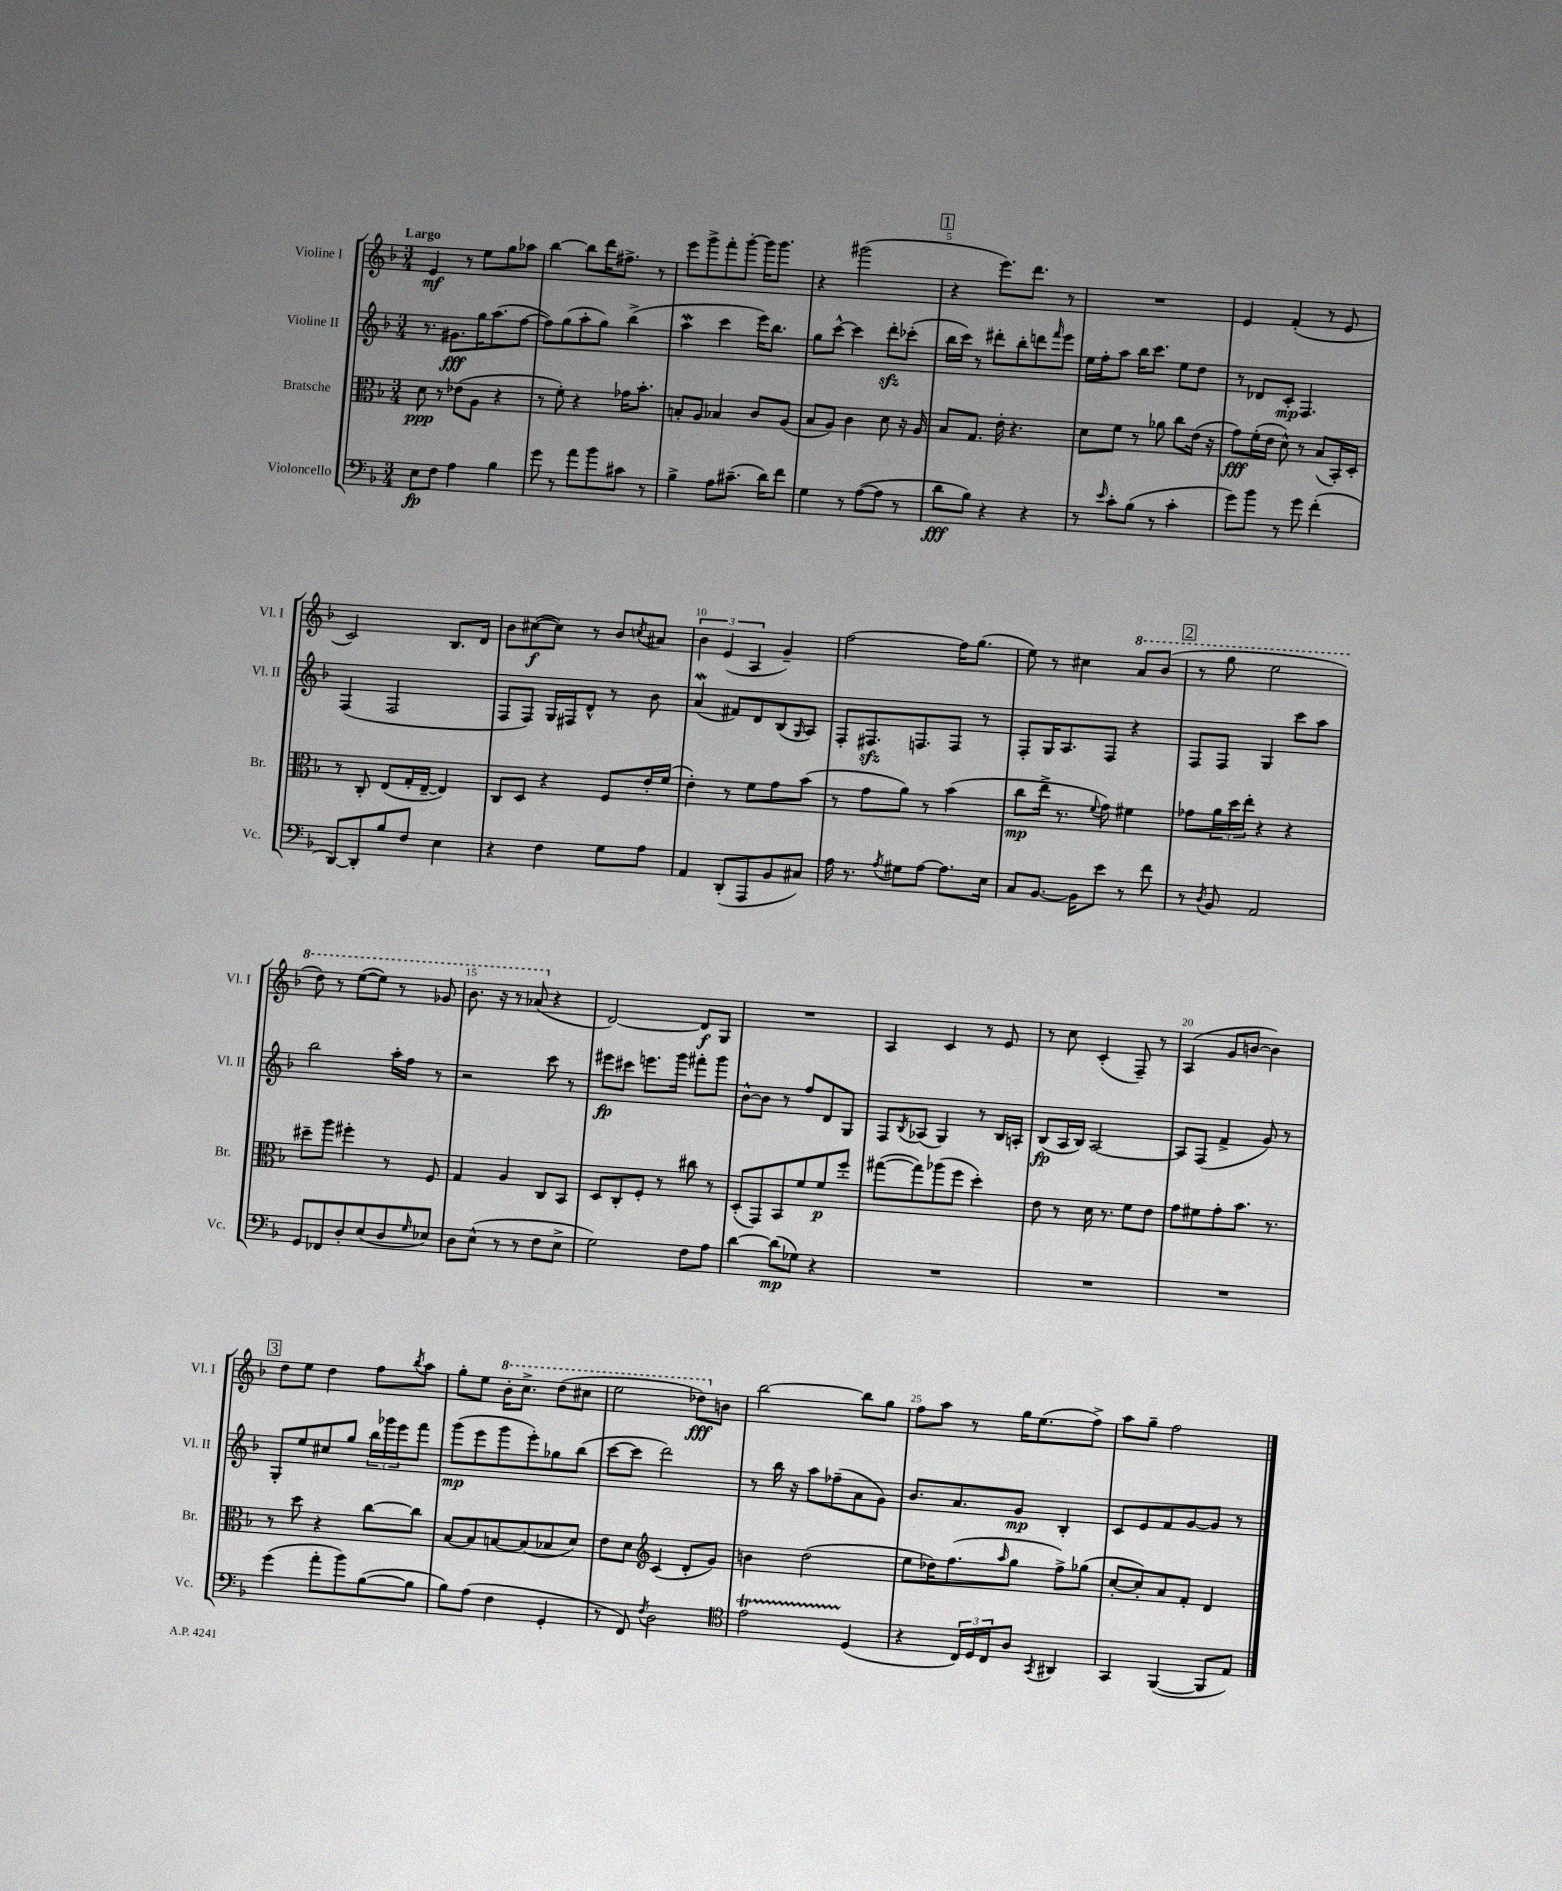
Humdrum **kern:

**kern	**dynam	**kern	**dynam	**kern	**dynam	**kern	**dynam
*part4	*part4	*part3	*part3	*part2	*part2	*part1	*part1
*staff4	*staff4	*staff3	*staff3	*staff2	*staff2	*staff1	*staff1
*I"Violoncello	*	*I"Bratsche	*	*I"Violine II	*	*I"Violine I	*
*I'Vc.	*	*I'Br.	*	*I'Vl. II	*	*I'Vl. I	*
*clefF4	*	*clefC3	*	*clefG2	*	*clefG2	*
*k[b-]	*	*k[b-]	*	*k[b-]	*	*k[b-]	*
*M3/4	*	*M3/4	*	*M3/4	*	*M3/4	*
=1	=1	=1	=1	=1	=1	=1	=1
!	!	!	!	!	!	!LO:TX:a:B:t=Largo	!
8E\L	fp	8d\	ppp	8.r	.	4e/	mf
8F\J	.	8r	.	.	.	.	.
.	.	.	.	8.g#X\L	fff	.	.
4A\	.	(8e-X\L	.	.	.	8r	.
.	.	8A\J	.	16gg\K	.	8ee\L	.
.	.	.	.	(8.aa\	.	.	.
4B-\	.	4r	.	.	.	8gg\	.
.	.	.	.	[8ff\J	.	8aa-X\J	.
=2	=2	=2	=2	=2	=2	=2	=2
8g\	.	8r	.	8ff\L])	.	[4bb-\	.
8r	.	8f'\)	.	(8gg\	.	.	.
8a\L	.	4r	.	8aa'\	.	8bb-\L]	.
8b-\	.	.	.	8gg\J)	.	16ddd\K	.
.	.	.	.	.	.	8.ff#X^\J	.
8c#X\J	.	16g-X\KL	.	(4bb-^\	.	.	.
.	.	8.b-'\J	.	.	.	.	.
8r	.	.	.	.	.	8r	.
=3	=3	=3	=3	=3	=3	=3	=3
4B-^\	.	8Bn'/L	.	4aaW\	.	8eee\L	.
.	.	8A/J	.	.	.	8ggg^\	.
8A\L	.	4B-X/	.	4ccc\	.	8fff'\	.
(8.c#X~\J	.	.	.	.	.	[8ggg'\J	.
.	.	8c/L	.	16eee\KL)	.	16ggg\KL]	.
16d\KL)	.	.	.	8.bb-\J	.	8.ggg\J	.
8f\J	.	(8A/J	.	.	.	.	.
=4	=4	=4	=4	=4	=4	=4	=4
4G\	.	8B-/L	.	8gg\L	.	4r	.
.	.	8A/J)	.	[8ccc^^\J	.	.	.
8r	.	4c\	.	4ccc\]	.	(2ggg#X\	.
([8A\L	.	.	.	.	.	.	.
8A\J]	.	8d\	.	8dddzz'\L	.	.	.
8r	.	16r	.	(8ccc-X'\J	.	.	.
.	.	16A/	.	.	.	.	.
!!LO:REH:place=s1:t=1
=5	=5	=5	=5	=5	=5	=5	=5
8d\L	fff	8B-/L	.	16bb-\LL	.	4r	.
.	.	.	.	16ccc\JJ)	.	.	.
8B-\J)	.	8.G/J	.	8r	.	.	.
4r	.	.	.	8ddd#X'\L	.	8.eee\L)	.
.	.	16e'\	.	.	.	.	.
.	.	4.r	.	8bb-'\	.	.	.
.	.	.	.	.	.	8.ddd\J	.
4r	.	.	.	8dddn\	.	.	.
.	.	.	.	16qqfff/	.	.	.
.	.	.	.	8eee\J	.	8r	.
=6	=6	=6	=6	=6	=6	=6	=6
8r	.	8d\L	.	16ee\LL	.	2.r	.
.	.	.	.	16ff'\J	.	.	.
16qqe/	.	.	.	.	.	.	.
8c'\L	.	8f\J	.	8aa\J	.	.	.
(8B-\J	.	8r	.	16bb-\KL	.	.	.
.	.	.	.	8.ccc\J	.	.	.
8r	.	8a-X\	.	.	.	.	.
4c'\	.	8cc\L	.	8ee\L	.	.	.
.	.	(16e\Jk	.	8dd\J	.	.	.
.	.	16r	.	.	.	.	.
=7	=7	=7	=7	=7	=7	=7	=7
8g\L)	.	8g\L)	fff	8r	.	4e/	.
8b-\J	.	(16f'\L	.	8d-X/L	.	.	.
.	.	16e\JJ	.	.	.	.	.
8r	.	8d^^\)	.	8c'/J	mp	(4f'/	.
8g\	.	8r	.	4.F/	.	.	.
(4f'\	.	(8B-/L	.	.	.	8r	.
.	.	16BB-'/L)	.	.	.	8e/	.
.	.	16D'/JJ	.	.	.	.	.
!!LO:LB:g=z
=8	=8	=8	=8	=8	=8	=8	=8
[8DD/L)	.	8r	.	(4F/	.	2c/)	.
8DD'/]	.	8C'/	.	.	.	.	.
8B-/	.	(8E/L	.	2F/	.	.	.
8F/J	.	16G'/L	.	.	.	.	.
.	.	[16E~/JJ	.	.	.	.	.
4E\	.	4E/])	.	.	.	8.B-/L	.
.	.	.	.	.	.	16d/Jk	.
=9	=9	=9	=9	=9	=9	=9	=9
4r	.	8C/L	.	8F/L	.	8b-\L	.
.	.	8D/J	.	8F/J)	.	([8cc#X\	f
4F\	.	4r	.	16G/LL	.	8cc#\J])	.
.	.	.	.	16F#X/J	.	.	.
.	.	.	.	8d^^/J	.	8r	.
8G\L	.	8F/L	.	8r	.	8b-/L	.
.	.	.	.	.	.	8qccn/	.
8A\J	.	16e'/L	.	8b-\	.	8a#X/J	.
.	.	(16f/JJ	.	.	.	.	.
=10	=10	=10	=10	=10	=10	=10	=10
4AA/	.	4e'\)	.	(4aW/	.	6b-\	.
.	.	.	.	.	.	(6e/	.
(8DD'/L	.	8r	.	8f#X/L)	.	.	.
.	.	.	.	.	.	6A/	.
8AAA/	.	8f\L	.	8d/	.	.	.
8BB-/	.	8g\	.	(8B-/	.	4g~/)	.
.	.	.	.	16qqG/	.	.	.
8C#X/J)	.	(8b-\J	.	8A/J)	.	.	.
=11	=11	=11	=11	=11	=11	=11	=11
16A\	.	8r	.	8F'/L	.	[2ff\	.
8.r	.	.	.	.	.	.	.
.	.	8g\L	.	8.F#Xzz/	.	.	.
8qA/	.	.	.	.	.	.	.
8G#X\L	.	8a\J)	.	.	.	.	.
.	.	.	.	8.Fn/	.	.	.
[8A\J	.	8r	.	.	.	.	.
8.A\L]	.	(4b-\	.	8F/J	.	16ff\KL]	.
.	.	.	.	.	.	(8.gg\J	.
.	.	.	.	8r	.	.	.
16E\Jk	.	.	.	.	.	.	.
=12	=12	=12	=12	=12	=12	=12	=12
8C/L	.	8cc\L	mp	8F'/L	.	8ee\)	.
[8.BB-/J	.	16ee^\Jk	.	16G/K	.	8r	.
.	.	8.r	.	8.A/	.	.	.
.	.	.	.	.	.	4cc#X\	.
16BB-\KL]	.	.	.	.	.	.	.
.	.	8qqf/	.	.	.	.	.
8e\J	.	8g\)	.	8F/J	.	.	.
*	*	*	*	*	*	*8va	*
8r	.	4f#X\	.	4r	.	8aa/L	.
8f\	.	.	.	.	.	(8bb-/J	.
!!LO:REH:place=s1:t=2
=13	=13	=13	=13	=13	=13	=13	=13
8r	.	8g-X\L	.	8F/L	.	8r	.
8qD/	.	.	.	.	.	.	.
8BB-/	.	24a\L	.	8F/J	.	8ggg\	.
.	.	24dd\	.	.	.	.	.
.	.	24ee'\JJ	.	.	.	.	.
2AA/	.	4r	.	4G/	.	2eee\	.
.	.	4r	.	8ccc\L	.	.	.
.	.	.	.	8aa\J	.	.	.
!!LO:LB:g=z
=14	=14	=14	=14	=14	=14	=14	=14
8GG/L	.	8dd#X~\L	.	2bb-\	.	8ddd\)	.
8FF-X/	.	8aa\J	.	.	.	8r	.
8D'/	.	4ff#X'\	.	.	.	([8eee\L	.
(8E/	.	.	.	.	.	8eee\J])	.
8D/	.	8r	.	16aa'\LL	.	8r	.
.	.	.	.	16ff\JJ	.	.	.
16qqG/	.	.	.	.	.	.	.
8E-X/J)	.	8F/	.	8r	.	8gg-X/	.
=15	=15	=15	=15	=15	=15	=15	=15
8D\L	.	4G/	.	2r	.	8.bb-\	.
(8E^^\J	.	.	.	.	.	.	.
.	.	.	.	.	.	16r	.
8r	.	4A/	.	.	.	8r	.
8r	.	.	.	.	.	(8aa-X/	.
*	*	*	*	*	*	*X8va	*
8F\L	.	8C/L	.	8ccc\	.	4r	.
8E^\J	.	8BB-/J	.	8r	.	.	.
=16	=16	=16	=16	=16	=16	=16	=16
2G\)	.	8D/L	.	8eee#X\L	fp	[2d/)	.
.	.	8C'/	.	8ccc#X\J	.	.	.
.	.	8F'/J	.	8.eeen\L	.	.	.
.	.	8r	.	.	.	.	.
.	.	.	.	16ggg\Jk	.	.	.
8F\L	.	8cc#X\	.	8fff#X'\L	.	8d/L]	f
8A\J	.	8r	.	8ggg\J	.	8G/J	.
=17	=17	=17	=17	=17	=17	=17	=17
[4d\	.	(8D'/L	.	[8b-^^\L	.	2.r	.
.	.	8GG/)	.	8b-\J]	.	.	.
(8d\L]	mp	8BB-/	.	8r	.	.	.
8G-X\J)	.	8f/	.	8ff/L	.	.	.
4r	.	8f/	p	8d/	.	.	.
.	.	8ff'/J	.	8G/J	.	.	.
=18	=18	=18	=18	=18	=18	=18	=18
2.r	.	([8gg#X\L	.	8F/L	.	4A/	.
.	.	.	.	8qB-/	.	.	.
.	.	8gg#\])	.	(8A-X/J	.	.	.
.	.	(8aa-X\	.	4G/)	.	4c/	.
.	.	8ff\J	.	.	.	.	.
.	.	4dd'\)	.	8r	.	8r	.
.	.	.	.	16B-/LL	.	8e/	.
.	.	.	.	16An'/JJ	.	.	.
=19	=19	=19	=19	=19	=19	=19	=19
2.r	.	8e\	.	(8B-/L	fp	8r	.
.	.	8r	.	16A/L	.	8cc\	.
.	.	.	.	16B-/JJ)	.	.	.
.	.	16d\	.	[2A/	.	(4c'/	.
.	.	8.r	.	.	.	.	.
.	.	8f\L	.	.	.	8F~/)	.
.	.	8e\J	.	.	.	8r	.
=20	=20	=20	=20	=20	=20	=20	=20
2.r	.	8g\L	.	8A/L]	.	(4A/	.
.	.	8f#X\	.	(8F/J	.	.	.
.	.	8g'\	.	4f^/	.	8g/L	.
.	.	8.b-\J	.	.	.	[8bn/J	.
.	.	.	.	8g/)	.	4b\])	.
.	.	8.r	.	.	.	.	.
.	.	.	.	8r	.	.	.
!!LO:LB:g=z
!!LO:REH:place=s1:t=3
=21	=21	=21	=21	=21	=21	=21	=21
(4g\	.	8r	.	8G'/L	.	8dd\L	.
.	.	8dd\	.	8ee/	.	8ee\J	.
8a'\L	.	4r	.	8cc#X/	.	4dd\	.
8b-\)	.	.	.	8gg/J	.	.	.
([8B-\	.	[8cc\L	.	24bb-\LL	.	8ff\L	.
.	.	.	.	24ggg-X\	.	.	.
.	.	.	.	24eee\J	.	.	.
.	.	.	.	.	.	8qbb-/	.
8B-\J]	.	8cc\J]	.	8fff\J	.	8aa\J	.
=22	=22	=22	=22	=22	=22	=22	=22
8B-\L)	.	[8B-/L	.	(8ggg\L	mp	8gg'\L	.
(8A\J	.	8B-/]	.	8eee\	.	8ee\J	.
*	*	*	*	*	*	*8va	*
4F\	.	[8Bn/	.	8ggg\	.	16bb-'\KL	.
.	.	.	.	.	.	8.ccc^\J	.
.	.	(8B/]	.	8eee'\)	.	.	.
4GG'/	.	8B-X/	.	8gg-X\	.	(8ddd\L	.
.	.	8d/J)	.	(8bb-\J	.	8ccc#X\J	.
=23	=23	=23	=23	=23	=23	=23	=23
8r	.	8e\L	.	[8ccc\L	.	2eee\	.
8FF/)	.	8d\J	.	8ccc\J]	.	.	.
8qF/	.	.	.	.	.	.	.
*	*	*clefG2	*	*	*	*	*
2D\	.	(4c/	.	2ddd\)	.	.	.
.	.	8d'/L	.	.	.	8ddd-X\L)	fff
*	*	*	*	*	*	*X8va	*
.	.	8g/J)	.	.	.	8bn\J	.
=24	=24	=24	=24	=24	=24	=24	=24
*clefC4	*	*	*	*	*	*	*
2et\	.	4bn\	.	8r	.	[2bb-\	.
.	.	.	.	16bb-\	.	.	.
.	.	.	.	16r	.	.	.
.	.	(2dd\	.	8aa\L	.	.	.
.	.	.	.	(8ff-X~\	.	.	.
(4D/	.	.	.	8a\	.	8bb-\L]	.
.	.	.	.	8g\J)	.	8gg\J	.
=25	=25	=25	=25	=25	=25	=25	=25
4r	.	8ee\L	.	8.b-/L	.	8ff\L	.
.	.	16dd-X\K)	.	.	.	8aa\J	.
.	.	(8.ff\	.	8.a/	.	.	.
24C/LL)	.	.	.	.	.	8r	.
24D/	.	.	.	.	.	.	.
24C/J	.	.	.	.	.	.	.
.	.	16qqaa/	.	.	.	.	.
8A/J	.	8gg\J	.	8g/J	mp	16gg\KL	.
.	.	.	.	.	.	(8.ee\	.
8qGG/	.	.	.	.	.	.	.
4AA#X/	.	8ff^\L)	.	4B-'/	.	.	.
.	.	(8gg-X\J	.	.	.	8ff^\J)	.
=26	=26	=26	=26	=26	=26	=26	=26
4GG/	.	[8cc'/L	.	8c/L	.	8aa\L	.
.	.	8cc'/])	.	8e/	.	8gg~\J	.
([4FF/	.	8a/	.	8f/	.	2ff\	.
.	.	8f'/J	.	[8g/	.	.	.
8FF/L]	.	4d/	.	8g/J]	.	.	.
8E/J)	.	.	.	8r	.	.	.
==	==	==	==	==	==	==	==
*-	*-	*-	*-	*-	*-	*-	*-
